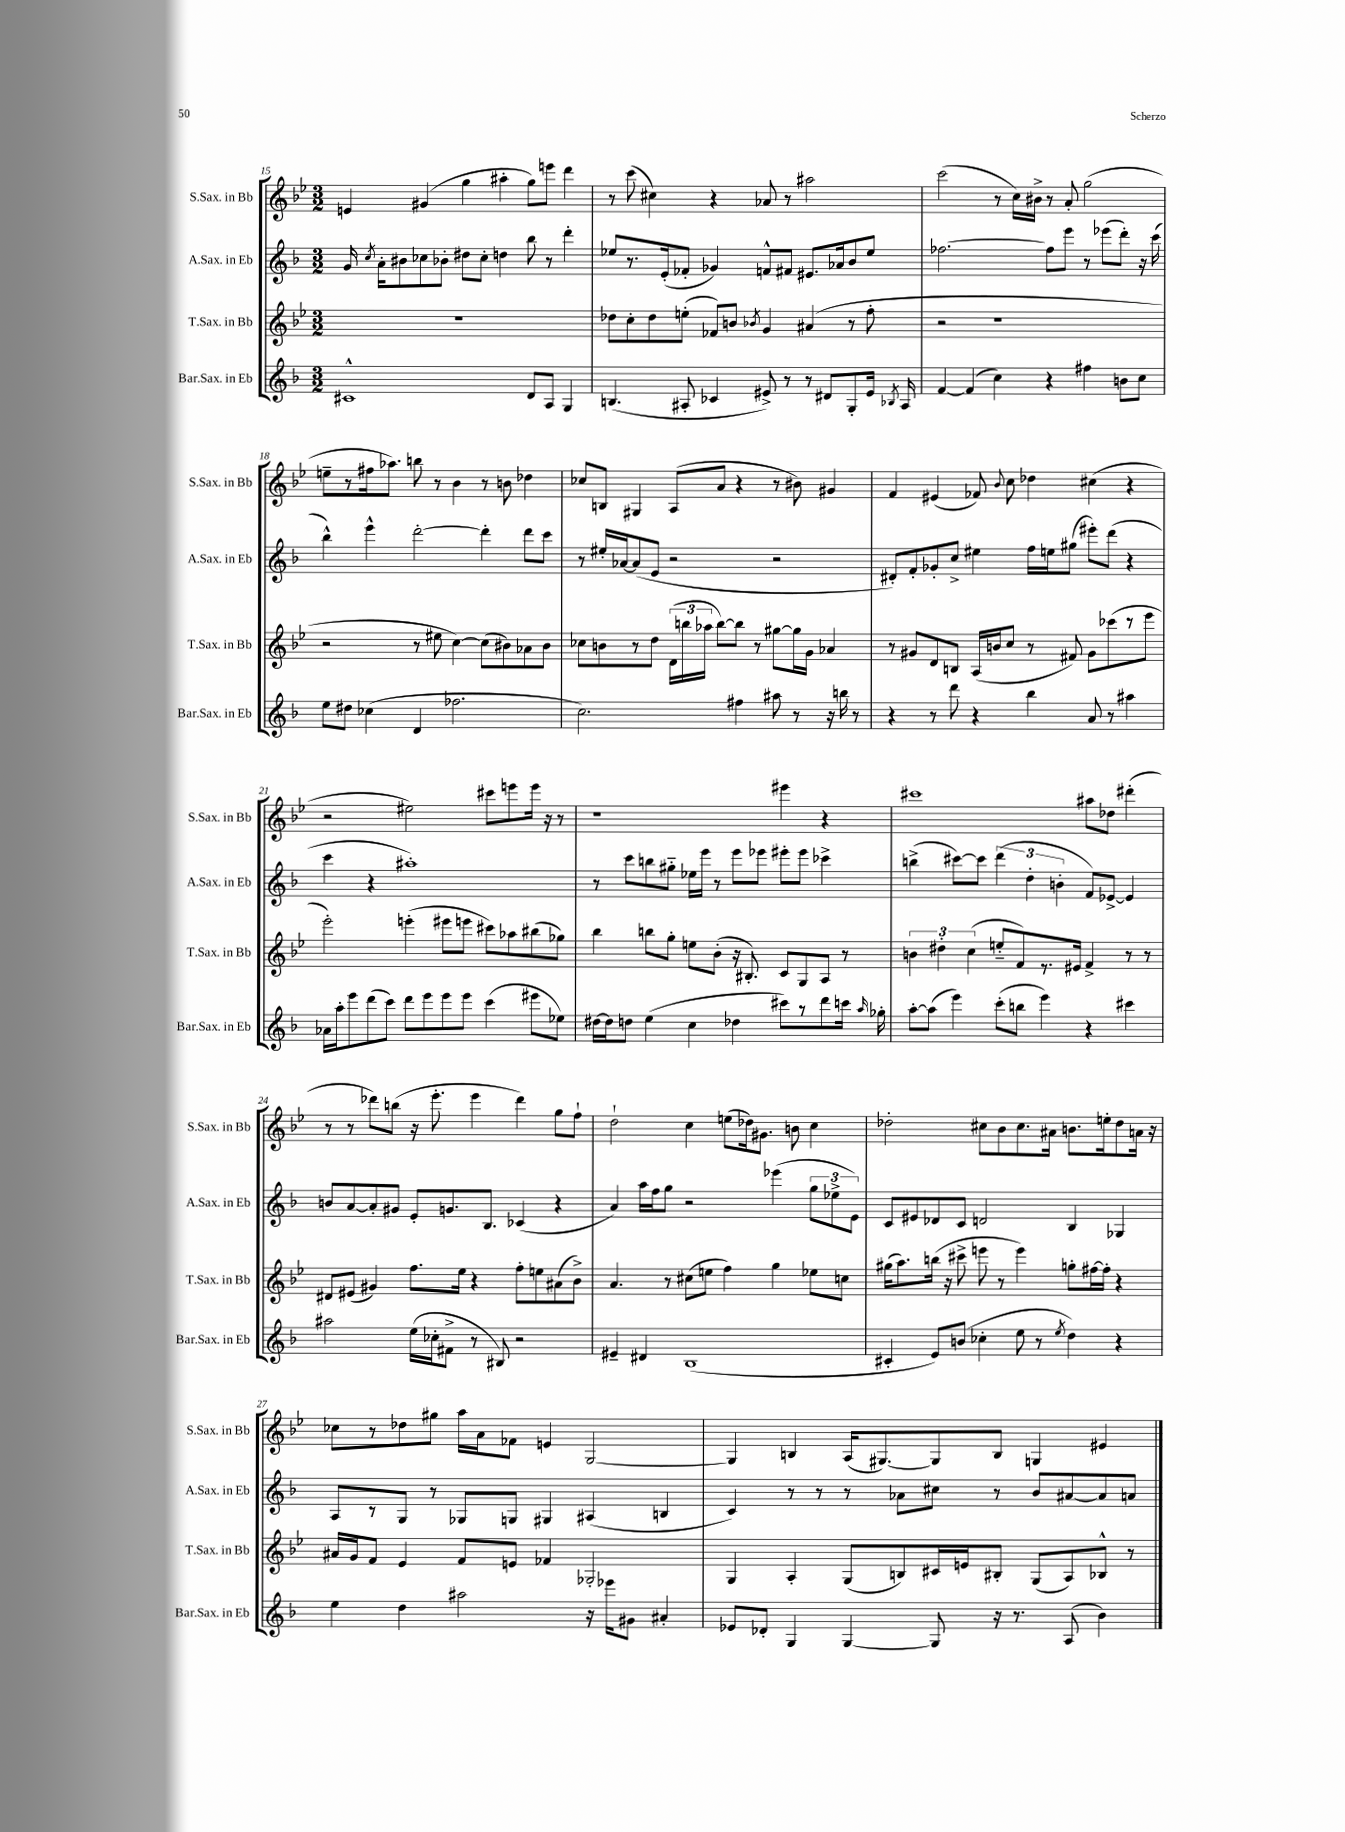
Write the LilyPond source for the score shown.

<<
\new StaffGroup <<
\new Staff = "s0" \with { instrumentName = "S.Sax. in Bb" shortInstrumentName = "S.Sax. in Bb" } {
    \clef treble \key bes \major \numericTimeSignature \time 3/2
    \autoBeamOff e'4 gis'4( g''4 ais''4-. g''8[) e'''8] d'''4 |
    r8 c'''8( cis''4) r4 aes'8 r8 ais''2 |
    c'''2( r8 c''16[) bis'16]-> r8 a'8-. g''2( |
    e''8[-- r8 fis''16 aes''8.]) b''8 r8 bes'4 r8 b'8 des''4 |
    ces''8[ b8] gis4 a8[( a'8] r4 r8 bis'8) gis'4 |
    f'4 eis'4( fes'8) \appoggiatura { bes'8 } c''8 des''4 cis''4( r4 |
    r2 eis''2) cis'''8[ e'''8 e'''16] r16 r8 |
    r1 eis'''4 r4 |
    cis'''1 ais''8[ des''8] dis'''4-.( |
    r8 r8 des'''8[) b''8]( r16 ees'''8.-. ees'''4 des'''4) g''8[ f''8]-! |
    d''2-! c''4 e''8[( des''16) gis'8.] b'8 c''4 |
    des''2-. cis''8[ bes'8 cis''8. ais'16] b'8.[ e''16-. des''8 a'16] r16 |
    ces''8[ r8 des''8 gis''8] a''16[ a'16 fes'8] e'4 g2~ |
    g4 b4 a16[( gis8.~) gis8 b8] g4 eis'4 \bar "|." |
}
\new Staff = "s1" \with { instrumentName = "A.Sax. in Eb" shortInstrumentName = "A.Sax. in Eb" } {
    \clef treble \key f \major \numericTimeSignature \time 3/2
    \autoBeamOff g'16 \acciaccatura { c''8 } a'16[-. bis'8 ces''8 bes'8]-. dis''8[ ces''8]-. d''4 bes''8 r8 d'''4-. |
    ees''8[ r8. e'16-.( fes'8]-. ges'4) f'8[-^ fis'8] eis'8.[ aes'16 bes'8 ees''8] |
    fes''2.~ fes''8[ e'''8] r8 ees'''8[( d'''8]-.) r16 c'''16( |
    bes''4-^) e'''4-^ d'''2~-. d'''4-. d'''8[ c'''8] |
    r8 eis''16[-. aes'16~ aes'8( e'8] r2 r2 |
    dis'8[-.) f'8-. ges'8-. c''8]-> eis''4 f''16[ e''16 gis''8]( eis'''8[-.) d'''8]( r4 |
    c'''4 r4 ais''1-.) |
    r8 c'''8[ b''8 gis''8]-_ ees''16[ e'''16] r8 e'''8[ ees'''8] eis'''8[-. eis'''8] ces'''4-> |
    b''4->( cis'''8[~) cis'''8] \tuplet 3/2 { d'''4( d''4-. b'4-. } f'8[) ees'8]~-> ees'4 |
    b'8[ a'8~ a'8-. gis'8] e'8[-. g'8. bes8.] ces'4( r4 |
    a'4) a''16[ f''16 g''8] r2 ees'''4( \tuplet 3/2 { g''8[ ees''8-> e'8]) } |
    c'8[ eis'8 des'8 c'8] d'2 bes4 ges4 |
    a8[ r8 g8] r8 ges8[ g8] gis4 ais4( b4 |
    c'4) r8 r8 r8 aes'8[ cis''8] r8 bes'8[ ais'8~ ais'8 a'8] \bar "|." |
}
\new Staff = "s2" \with { instrumentName = "T.Sax. in Bb" shortInstrumentName = "T.Sax. in Bb" } {
    \clef treble \key bes \major \numericTimeSignature \time 3/2
    \autoBeamOff R1. |
    des''8[ c''8-. des''8 e''8]-.( fes'8[) b'8] \acciaccatura { bes'8 } g'4 ais'4( r8 f''8-. |
    r2 r1 |
    r2 r8 eis''8 c''4~) c''8[( bis'8) aes'8 bis'8] |
    ces''8[ b'8 r8 d''8] \tuplet 3/2 { d'16[( b''16 aes''16] } b''8[~) b''8] r8 gis''8[~ gis''16 g'16] aes'4 |
    r8 gis'8[ d'8 b8] a16[( b'16 c''8] r8 fis'8) gis'8[ ces'''8( r8 ees'''8] |
    ees'''2-.) e'''4-.( eis'''8[ e'''8] cis'''8[) aes''8 bis''8( ges''8]) |
    bes''4 b''8[ g''8]-. e''8[ bes'8]-.( r16 bis8.-.) c'8[ g8 a8] r8 |
    \tuplet 3/2 { b'4 dis''4-. c''4( } e''8[-_ f'8) r8. eis'16] f'4-> r8 r8 |
    dis'8[ eis'8]( gis'4) f''8.[ ees''16] r4 f''8[-. e''8 ais'8( bes'8]->) |
    a'4. r8 cis''8[( e''8] f''4) g''4 ees''8[ c''8] |
    gis''16[( a''8.) b''16]( r16 cis'''8-> e'''8 r8 e'''4) g''8[-. fis''16~ fis''16]-. r4 |
    ais'16[ g'16 f'8] ees'4 f'8[ e'8] fes'4 ges2-. |
    g4 a4-. g8[( b8) cis'16 e'16 bis8]-. g8[( a8) bes8]-^ r8 \bar "|." |
}
\new Staff = "s3" \with { instrumentName = "Bar.Sax. in Eb" shortInstrumentName = "Bar.Sax. in Eb" } {
    \clef treble \key f \major \numericTimeSignature \time 3/2
    \autoBeamOff cis'1-^ d'8[ a8] g4 |
    b4.( ais8-. ces'4 eis'8->) r8 r8 dis'8[ g8-. eis'16] \acciaccatura { bes8 } ais16 |
    f'4~ f'4( c''4) r4 fis''4 b'8[ c''8] |
    e''8[ dis''8] ces''4( d'4 fes''2. |
    c''2.) fis''4 ais''8 r8 r16 b''16 r8 |
    r4 r8 d'''8 r4 bes''4 a'8 r8 ais''4 |
    aes'16[ a''16-. e'''8 d'''8( c'''8]) d'''8[ e'''8 e'''8 e'''8] c'''4( eis'''8[ ees''8]) |
    dis''16[~ dis''16 d''8] e''4( c''4 des''4 cis'''8[) r8 d'''8 c'''16] \grace { a''16 } ges''16-. |
    a''8[~-. a''8]( e'''4) c'''8[-.( b''8] e'''4) r4 cis'''4 |
    ais''2 e''16[( ces''16-. fis'8]-> r8 bis8) r2 |
    eis'4-- dis'4 bes1( |
    cis'4-. e'8[) b'8]( ces''4-. e''8 r8 \acciaccatura { e''8 } d''4) r4 |
    e''4 d''4 ais''2 r16 ees'''16[ gis'8] ais'4-. |
    ees'8[ des'8]-. g4 g4~ g8 r16 r8. a8( bes'4) \bar "|." |
}
>>
>>
\layout { \context { \Score currentBarNumber = #15 } }
